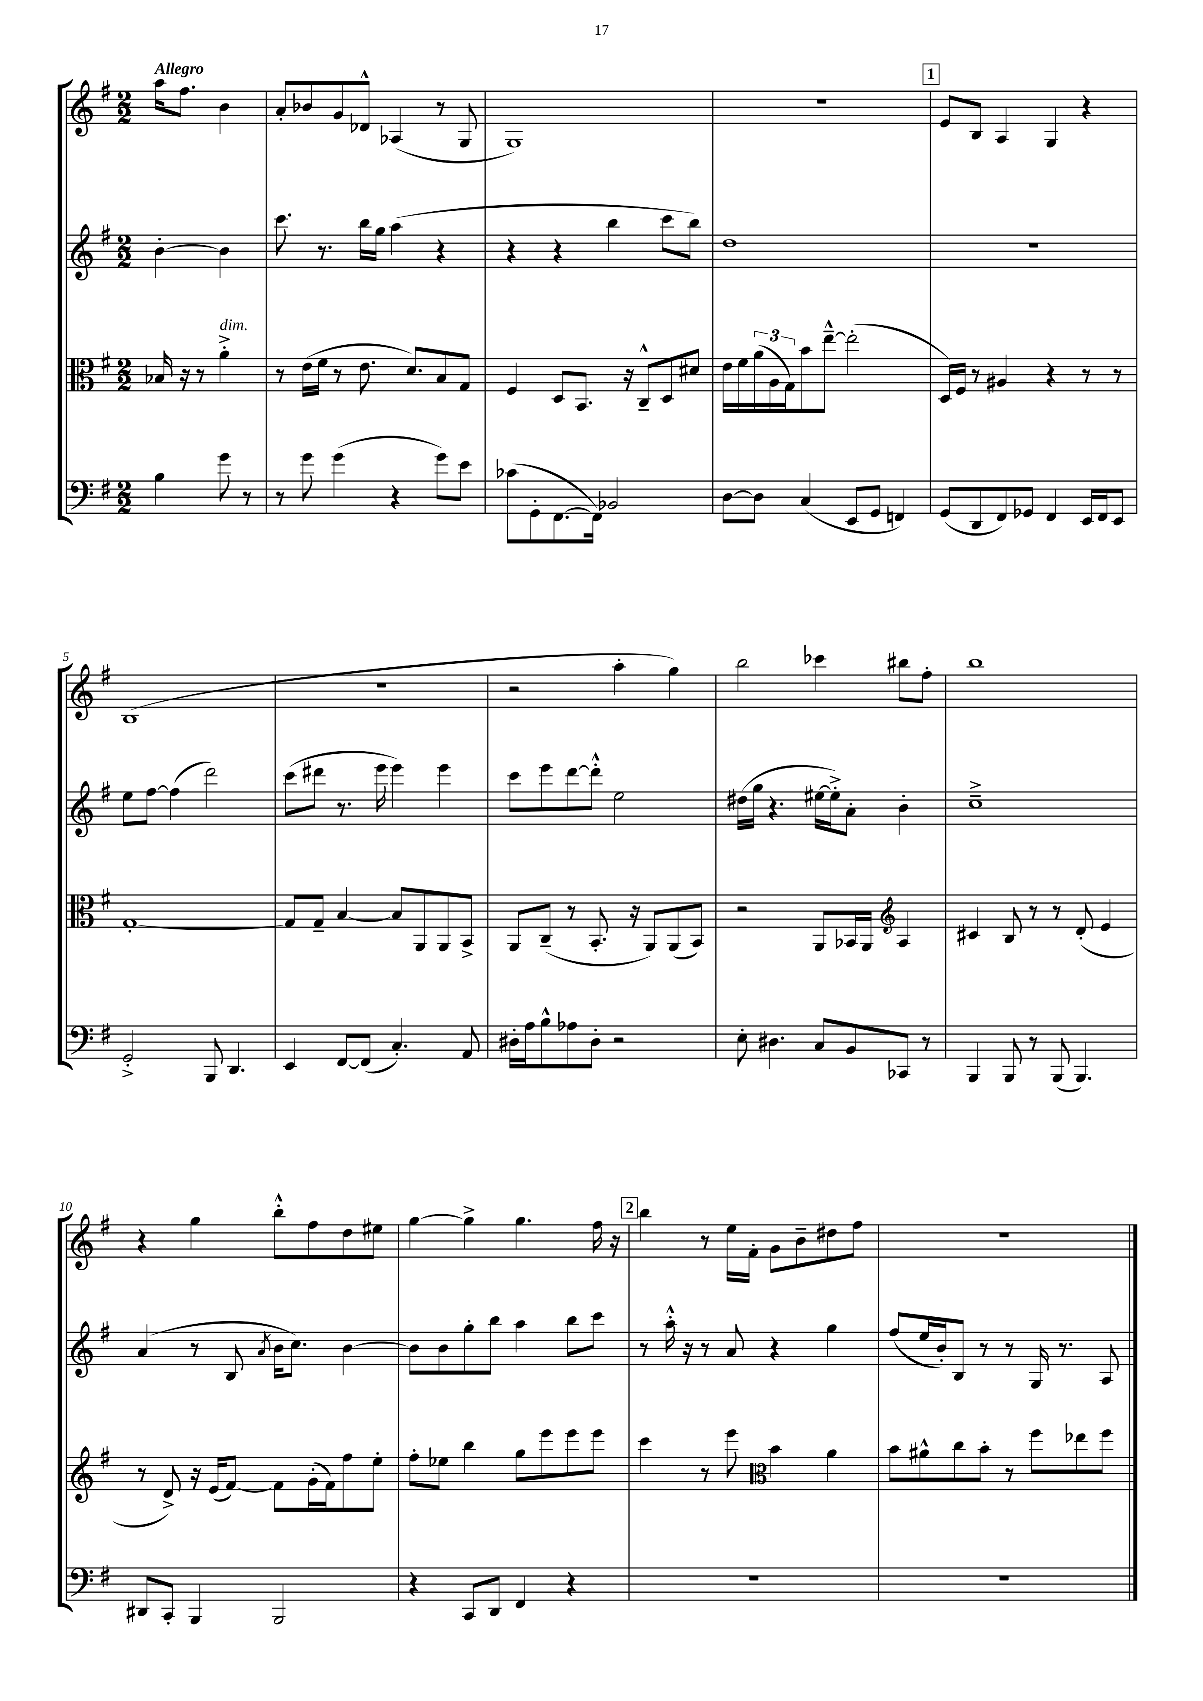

**kern	**kern	**kern	**kern
*part4	*part3	*part2	*part1
*staff4	*staff3	*staff2	*staff1
*clefF4	*clefC3	*clefG2	*clefG2
*k[f#]	*k[f#]	*k[f#]	*k[f#]
*M2/2	*M2/2	*M2/2	*M2/2
=	=	=	=
!	!	!	!LO:TX:a:B:t=Allegro
4B\	16B-X/	[4b'\	16aa\KL
.	16r	.	8.ff#\J
.	8r	.	.
!	!LO:TX:a:i:t=dim.	!	!
8g\	4a'^\	4b\]	4b\
8r	.	.	.
=1	=1	=1	=1
8r	8r	8.ccc\	8a'/L
8g\	(16e\LL	.	8b-X/
.	16f#\JJ	8.r	.
(4g\	8r	.	8g/
.	8.e\	16bb\LL	8d-X^^/J
.	.	16gg\JJ	.
4r	.	(4aa\	(4A-X/
.	8.d/L)	.	.
8g\L)	8B/	4r	8r
8e\J	8G/J	.	8G/
=2	=2	=2	=2
(8c-X\L	4F#/	4r	1G)
8GG'\	.	.	.
[8.FF#\	8D/L	4r	.
.	8.BB/J	.	.
16FF#\Jk])	.	.	.
2BB-X/	.	4bb\	.
.	16r	.	.
.	8C~^^/L	.	.
.	8D/	8ccc\L	.
.	8d#X/J	8bb\J)	.
=3	=3	=3	=3
[8D\L	16e\LL	1dd	1r
.	16f#\	.	.
8D\J]	(24a\	.	.
.	24A\	.	.
.	24G\J)	.	.
(4C/	8b\	.	.
.	[8ee~^^\J	.	.
8EE/L	(2ee'\]	.	.
8GG/J	.	.	.
4FFn/)	.	.	.
!!LO:REH:place=s1:t=1
=4	=4	=4	=4
(8GG/L	16D/LL)	1r	8e/L
.	16F#/JJ	.	.
8DD/	8r	.	8B/J
8FF#/)	4A#X/	.	4A/
8GG-X/J	.	.	.
4FF#/	4r	.	4G/
16EE/LL	8r	.	4r
16FF#/J	.	.	.
8EE/J	8r	.	.
!!LO:LB:g=z
=5	=5	=5	=5
2GG'^/	[1G'	8ee\L	(1B
.	.	[8ff#\J	.
.	.	(4ff#\]	.
8BBB/	.	2ddd\)	.
4.DD/	.	.	.
=6	=6	=6	=6
4EE/	8G/L]	(8ccc\L	1r
.	8G~/J	8ddd#X\J	.
[8FF#/L	[4B/	8.r	.
(8FF#/J]	.	.	.
.	.	16eee\	.
4.C'/)	8B/L]	4eee\)	.
.	8AA/	.	.
.	8AA/	4eee\	.
8AA/	8BB^/J	.	.
=7	=7	=7	=7
16D#X'\LL	8AA/L	8ccc\L	2r
16A\J	.	.	.
8B^^\	(8C~/J	8eee\	.
8A-X\	8r	[8ddd\	.
8D#'\J	8.BB'/	8ddd'^^\J]	.
2r	.	2ee\	4aa'\
.	16r	.	.
.	8AA/L)	.	.
.	(8AA/	.	4gg\)
.	8BB/J)	.	.
=8	=8	=8	=8
8E'\	2r	(16dd#X\LL	2bb\
.	.	16gg\JJ	.
4.D#X\	.	4.r	.
8C/L	8AA/L	[16ee#X\LL	4ccc-X\
.	.	16ee#'^\J])	.
8BB/	16BB-X/L	8a'\J	.
.	16AA/JJ	.	.
*	*clefG2	*	*
8CC-X/J	4A/	4b'\	8bb#X\L
8r	.	.	8ff#'\J
=9	=9	=9	=9
4BBB/	4c#X/	1cc~^	1bb
8BBB/	8B/	.	.
8r	8r	.	.
(8BBB/	8r	.	.
4.BBB/)	(8d'/	.	.
.	4e/	.	.
!!LO:LB:g=z
=10	=10	=10	=10
8DD#X/L	8r	(4a/	4r
8CC'/J	8d^/)	.	.
4BBB/	16r	8r	4gg\
.	(16e/KL	.	.
.	[8f#/J)	8B/	.
.	.	8qa/	.
2BBB/	8f#\L]	16b\KL	8bb'^^\L
.	.	8.cc\J)	.
.	(16g'\L	.	8ff#\
.	16f#\J)	.	.
.	8ff#\	[4b\	8dd\
.	8ee'\J	.	8ee#X\J
=11	=11	=11	=11
4r	8ff#'\L	8b\L]	[4gg\
.	8ee-X\J	8b\	.
8CC/L	4bb\	8gg'\	4gg^\]
8DD/J	.	8bb\J	.
4FF#/	8gg\L	4aa\	4.gg\
.	8eee\	.	.
4r	8eee\	8bb\L	.
.	8eee\J	8ccc\J	16ff#\
.	.	.	16r
!!LO:REH:place=s1:t=2
=12	=12	=12	=12
1r	4ccc\	8r	4bb\
.	.	16aa'^^\	.
.	.	16r	.
.	8r	8r	8r
.	8eee\	8a/	16ee\LL
.	.	.	16f#'\JJ
*	*clefC3	*	*
.	4b\	4r	8g\L
.	.	.	8b~\
.	4a\	4gg\	8dd#X\
.	.	.	8ff#\J
=13	=13	=13	=13
1r	8b\L	(8ff#/L	1r
.	8a#X^^\	16ee/L	.
.	.	16b'/J)	.
.	8cc\	8B/J	.
.	8b'\J	8r	.
.	8r	8r	.
.	8ff#\L	16G/	.
.	.	8.r	.
.	8ee-X\	.	.
.	8ff#\J	8A/	.
==	==	==	==
*-	*-	*-	*-
